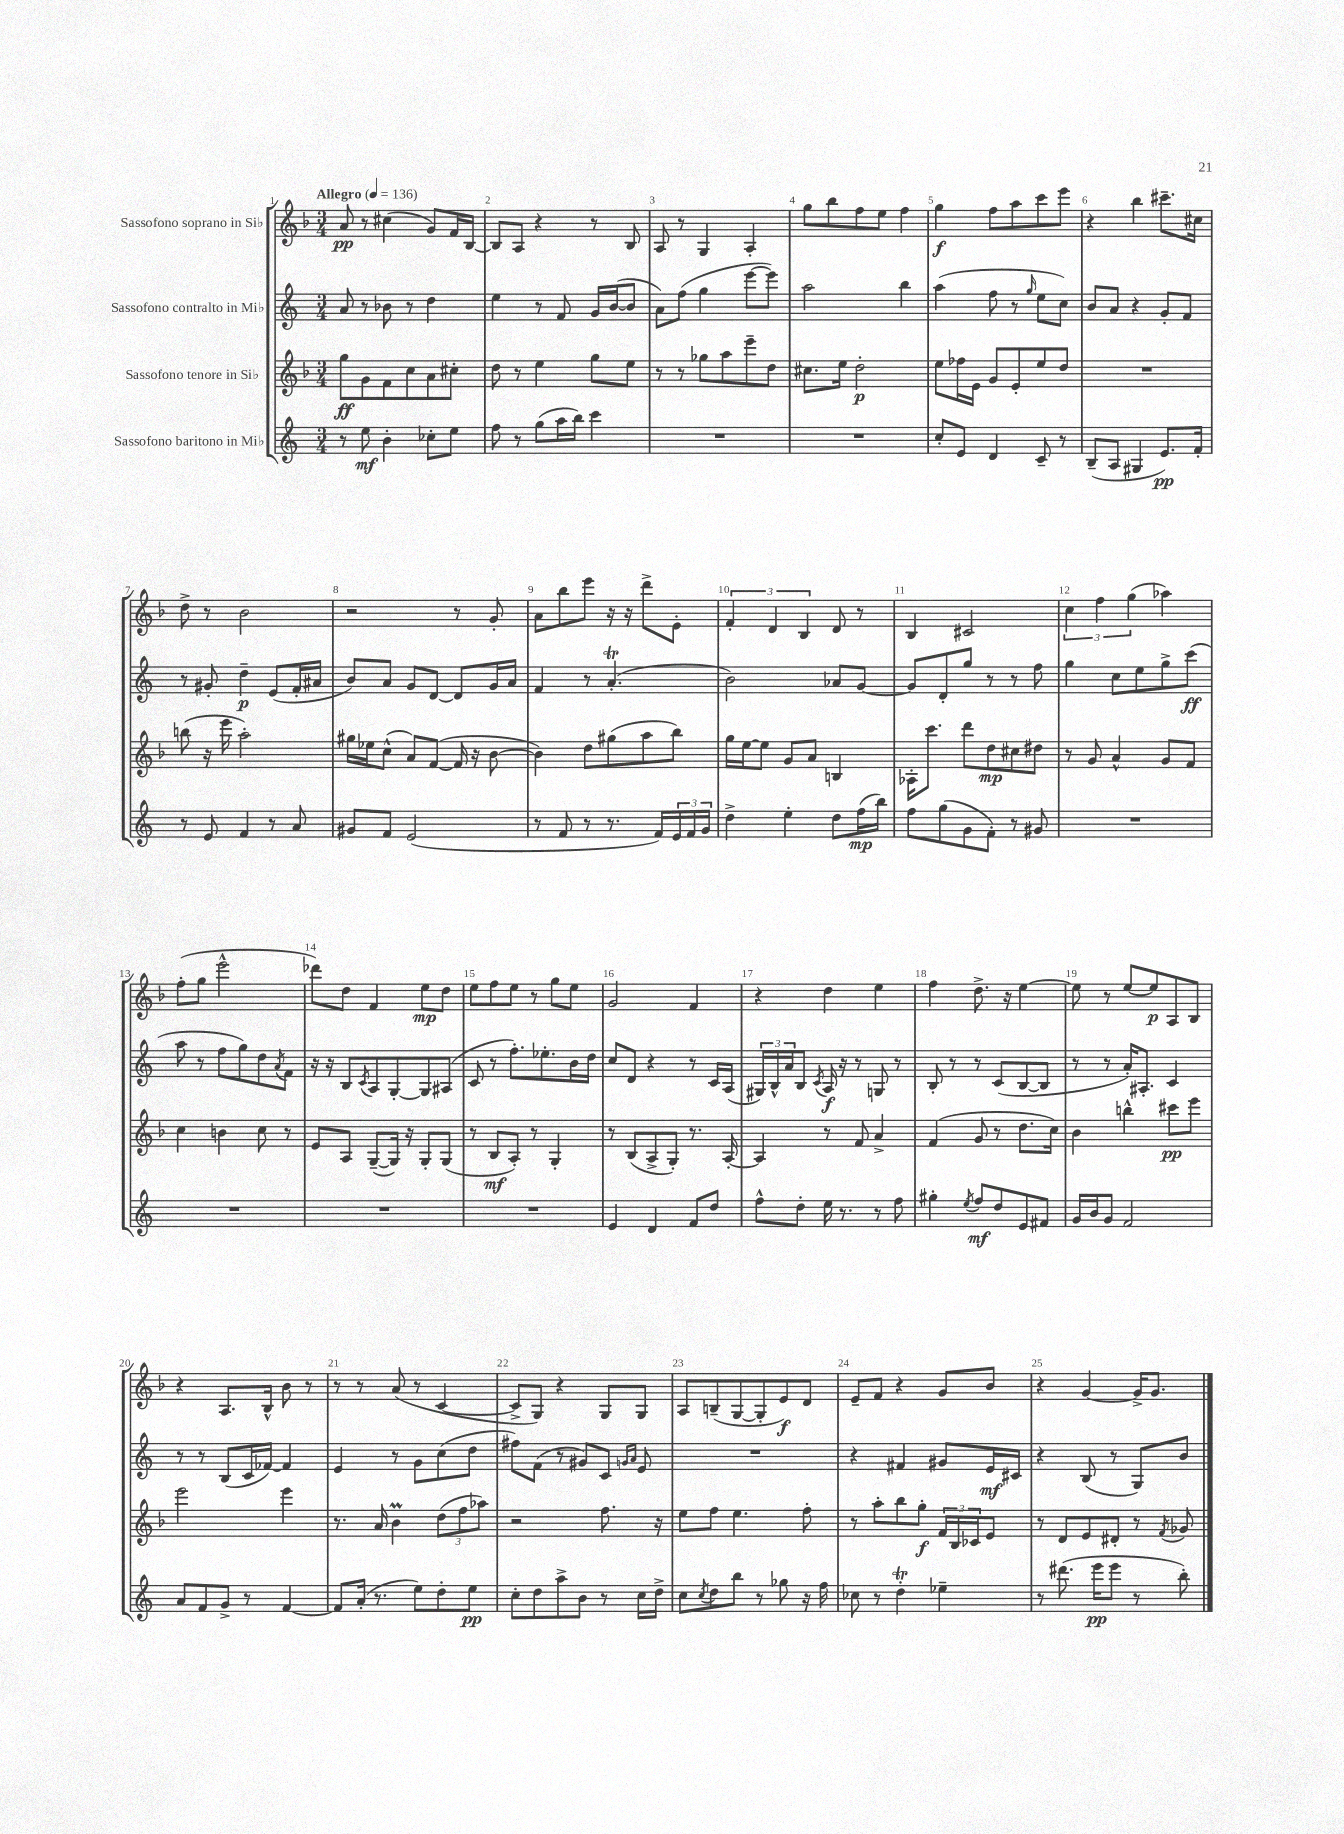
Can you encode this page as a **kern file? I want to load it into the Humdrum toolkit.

**kern	**kern	**kern	**kern
*staff4	*staff3	*staff2	*staff1
*clefG2	*clefG2	*clefG2	*clefG2
*k[]	*k[b-]	*k[]	*k[b-]
*M3/4	*M3/4	*M3/4	*M3/4
*MM136	*MM136	*MM136	*MM136
8r	8gg\L	8a/	8a/
8ee\	8g\	8r	8r
4b'\	8f\	8b-\	(4cc#\
.	8cc\	8r	.
8cc-'\L	8a\	4dd\	8g/L)
8ee\J	8cc#'\J	.	16f/L
.	.	.	[16B-/JJ
=	=	=	=
8ff\	8dd\	4ee\	8B-/]L
8r	8r	.	8A/J
(8gg\L	4ee\	8r	4r
16aa\L	.	8f/	.
16bb\JJ)	.	.	.
4ccc\	8gg\L	16g/LL	8r
.	.	([16b/J	.
.	8ee\J	8b/]J	8B-/
=	=	=	=
2.r	8r	8a\L)	8A/
.	8r	(8ff\J	8r
.	8gg-\L	4gg\	4G/
.	8aa\	.	.
.	8eee~\	[8eee\L	4A'/
.	8dd\J	8eee\]J)	.
=	=	=	=
2.r	8.cc#\L	2aa\	8gg\L
.	.	.	8bb-\
.	16ee\Jk	.	.
.	2dd'\	.	8ff\
.	.	.	8ee\J
.	.	4bb\	4ff\
=	=	=	=
8cc'/L	8ee\L	(4aa\	4gg\
8e/J	16ff-\L	.	.
.	16e\JJ	.	.
4d/	8g/L	8ff\	8ff\L
.	8e'/	8r	8aa\
.	.	16qqgg/	.
8c~/	8ee/	8ee\L	8ccc\
8r	8dd/J	8cc\J)	8eee\J
=	=	=	=
(8B~/L	2.r	8b/L	4r
8A/J	.	8a/J	.
4G#/	.	4r	4bb-\
8.e/L)	.	8g'/L	8.ccc#~\L
.	.	8f/J	.
16f'/Jk	.	.	16cc#\Jk
=	=	=	=
8r	(8bb\	8r	8dd^\
8e/	16r	8g#'/	8r
.	16eee\	.	.
4f/	2aa'\)	4dd~\	2b-\
8r	.	(8e/L	.
8a/	.	16f'/L	.
.	.	16a#/JJ	.
=	=	=	=
8g#/L	16gg#\LL	8b/L)	2r
.	16ee-\J	.	.
8f/J	(8cc^^\J	8a/J	.
(2e/	8a/L)	8g/L	.
.	([8f/J	[8d/J	.
.	16f/]	8d/]L	8r
.	16r	.	.
.	[8b-\	16g/L	8g'/
.	.	16a/JJ	.
=	=	=	=
8r	4b-\])	4f/	8a\L
8f/	.	.	8bb-\
8r	8dd\L	8r	8eee\J
8.r	(8gg#\	(4.a'/	16r
.	.	.	16r
.	8aa\	.	8ddd^\L
16f/LL)	.	.	.
24e/	8bb-\J)	.	8e'\J
24f/	.	.	.
24g/JJ	.	.	.
=	=	=	=
4dd^\	16gg\LL	2b\)	6f'/
.	[16ee\J	.	.
.	8ee\]J	.	.
.	.	.	6d/
4ee'\	8g/L	.	.
.	.	.	6B-/
.	8a/J	.	.
8dd\L	4B/	8a-/L	8d/
(16ff\L	.	[8g/J	8r
16bb\JJ)	.	.	.
=	=	=	=
8ff\L	16A-'\LK	8g/]L	4B-/
.	8.ccc\J	.	.
(8gg\	.	8d'/	.
8g\	8ddd\L	8gg/J	2c#/
8f'\J)	8dd\	8r	.
8r	8cc#\	8r	.
8g#/	8dd#\J	8ff\	.
=	=	=	=
2.r	8r	4gg\	6cc\
.	8g/	.	.
.	.	.	6ff\
.	4a^^/	8cc\L	.
.	.	.	(6gg\
.	.	8ee\	.
.	8g/L	8gg^\	4aa-\)
.	8f/J	(8ccc\J	.
=	=	=	=
2.r	4cc\	8aa\	(8ff'\L
.	.	8r	8gg\J
.	4b\	8ff\L	2eee^^\
.	.	8gg\)	.
.	8cc\	8dd\	.
.	.	8qa/	.
.	8r	8f\J	.
=	=	=	=
2.r	8e/L	16r	8ddd-\L)
.	.	16r	.
.	8A/J	8B/L	8dd\J
.	.	8qc/	.
.	([8G~/L	8A/	4f/
.	16G/]Jk)	[8G'/	.
.	16r	.	.
.	8G'/L	8G/]	8ee\L
.	(8G/J	(8A#/J	8dd\J
=	=	=	=
2.r	8r	8c/	8ee\L
.	8B-/L	8r	8ff\
.	8A'/J)	8.ff'\L)	8ee\J
.	8r	.	8r
.	.	8.ee-'\	.
.	4G'/	.	8gg\L
.	.	16b\L	8ee\J
.	.	16dd\JJ	.
=	=	=	=
4e/	8r	8cc/L	2g/
.	(8B-/L	8d/J	.
4d/	8A^/	4r	.
.	8G'/J)	.	.
8f/L	8.r	8r	4f/
8dd/J	.	16c/LL	.
.	[16A'/	(16A/JJ	.
=	=	=	=
8ff^^\L	4A/]	24G#/LL)	4r
.	.	24B^^/	.
.	.	24a/J	.
8dd'\J	.	8B/J	.
.	.	8qc/	.
16ee\	8r	16A/	4dd\
8.r	.	16r	.
.	8f/	8r	.
8r	4a^/	8G/	4ee\
8ff\	.	8r	.
=	=	=	=
4gg#'\	(4f/	8B'/	4ff\
.	.	8r	.
8qee/	.	.	.
8ff/L	8g/	8r	8.dd^\
8dd/	8r	(8c/L	.
.	.	.	16r
8e/	8.dd\L	[8B/	[4ee\
8f#/J	.	8B/]J	.
.	16cc\Jk)	.	.
=	=	=	=
16g/LL	4b-\	8r	8ee\]
16b/J	.	.	.
8g/J	.	8r	8r
2f/	4bb^^\	16a'/LK)	[8ee/L
.	.	8.A#'/J	.
.	.	.	8ee/]
.	8ccc#\L	4c/	8A/
.	8eee\J	.	8B-/J
=	=	=	=
8a/L	2eee\	8r	4r
8f/	.	8r	.
8g^/J	.	(8B/L	8.A/L
8r	.	16c/L	.
.	.	[16f-/JJ)	16B-^^/Jk
[4f/	4eee\	4f-/]	8b-\
.	.	.	8r
=	=	=	=
8f/]L	8.r	4e/	8r
(16a'/Jk	.	.	8r
8.r	16a/	.	.
.	4b-\	8r	(8a/
8ee\L)	.	8g\L	8r
8dd'\	(12dd\L	(8cc\	[4c/
.	12ff\	.	.
8ee\J	.	8dd\J	.
.	12aa-\J)	.	.
=	=	=	=
8cc'\L	2r	8ff#\L)	8c^/]L
8dd\	.	(8f\J	8G/J)
8aa^\	.	8r	4r
8b\J	.	8g#/L)	.
8r	8.ff\	8c/J	8G/L
.	.	16qqg/LL	.
.	.	16qqa/JJ	.
16cc\LL	.	8e/	8G/J
16dd^\JJ	16r	.	.
=	=	=	=
8cc\L	8ee\L	2.r	8A/L
8qcc/	.	.	.
8dd\	8ff\J	.	(8B~/
8bb\J	4.ee\	.	[8G/
8r	.	.	8G'/]
8gg-\	.	.	8e/)
16r	8ff'\	.	8d/J
16ff\	.	.	.
=	=	=	=
8cc-\	8r	4r	8e~/L
8r	8aa'\L	.	8f/J
4dd'\	8bb-\	4f#/	4r
.	8gg'\J	.	.
4ee-~\	24f/LL	8g#/L	8g/L
.	24B-/	.	.
.	24c-/J	.	.
.	8e/J	16e/L	8b-/J
.	.	16c#/JJ	.
=	=	=	=
8r	8r	4r	4r
(8.ddd#\	8d/L	.	.
.	8e/	(8B/	[4g/
16eee\LK	.	.	.
8eee\J	8d#'/J	8r	.
8r	8r	8G/L)	16g^/]LK
.	.	.	8.g/J
.	8qf/	.	.
8bb'\)	8g-/	8b/J	.
==	==	==	==
*-	*-	*-	*-
